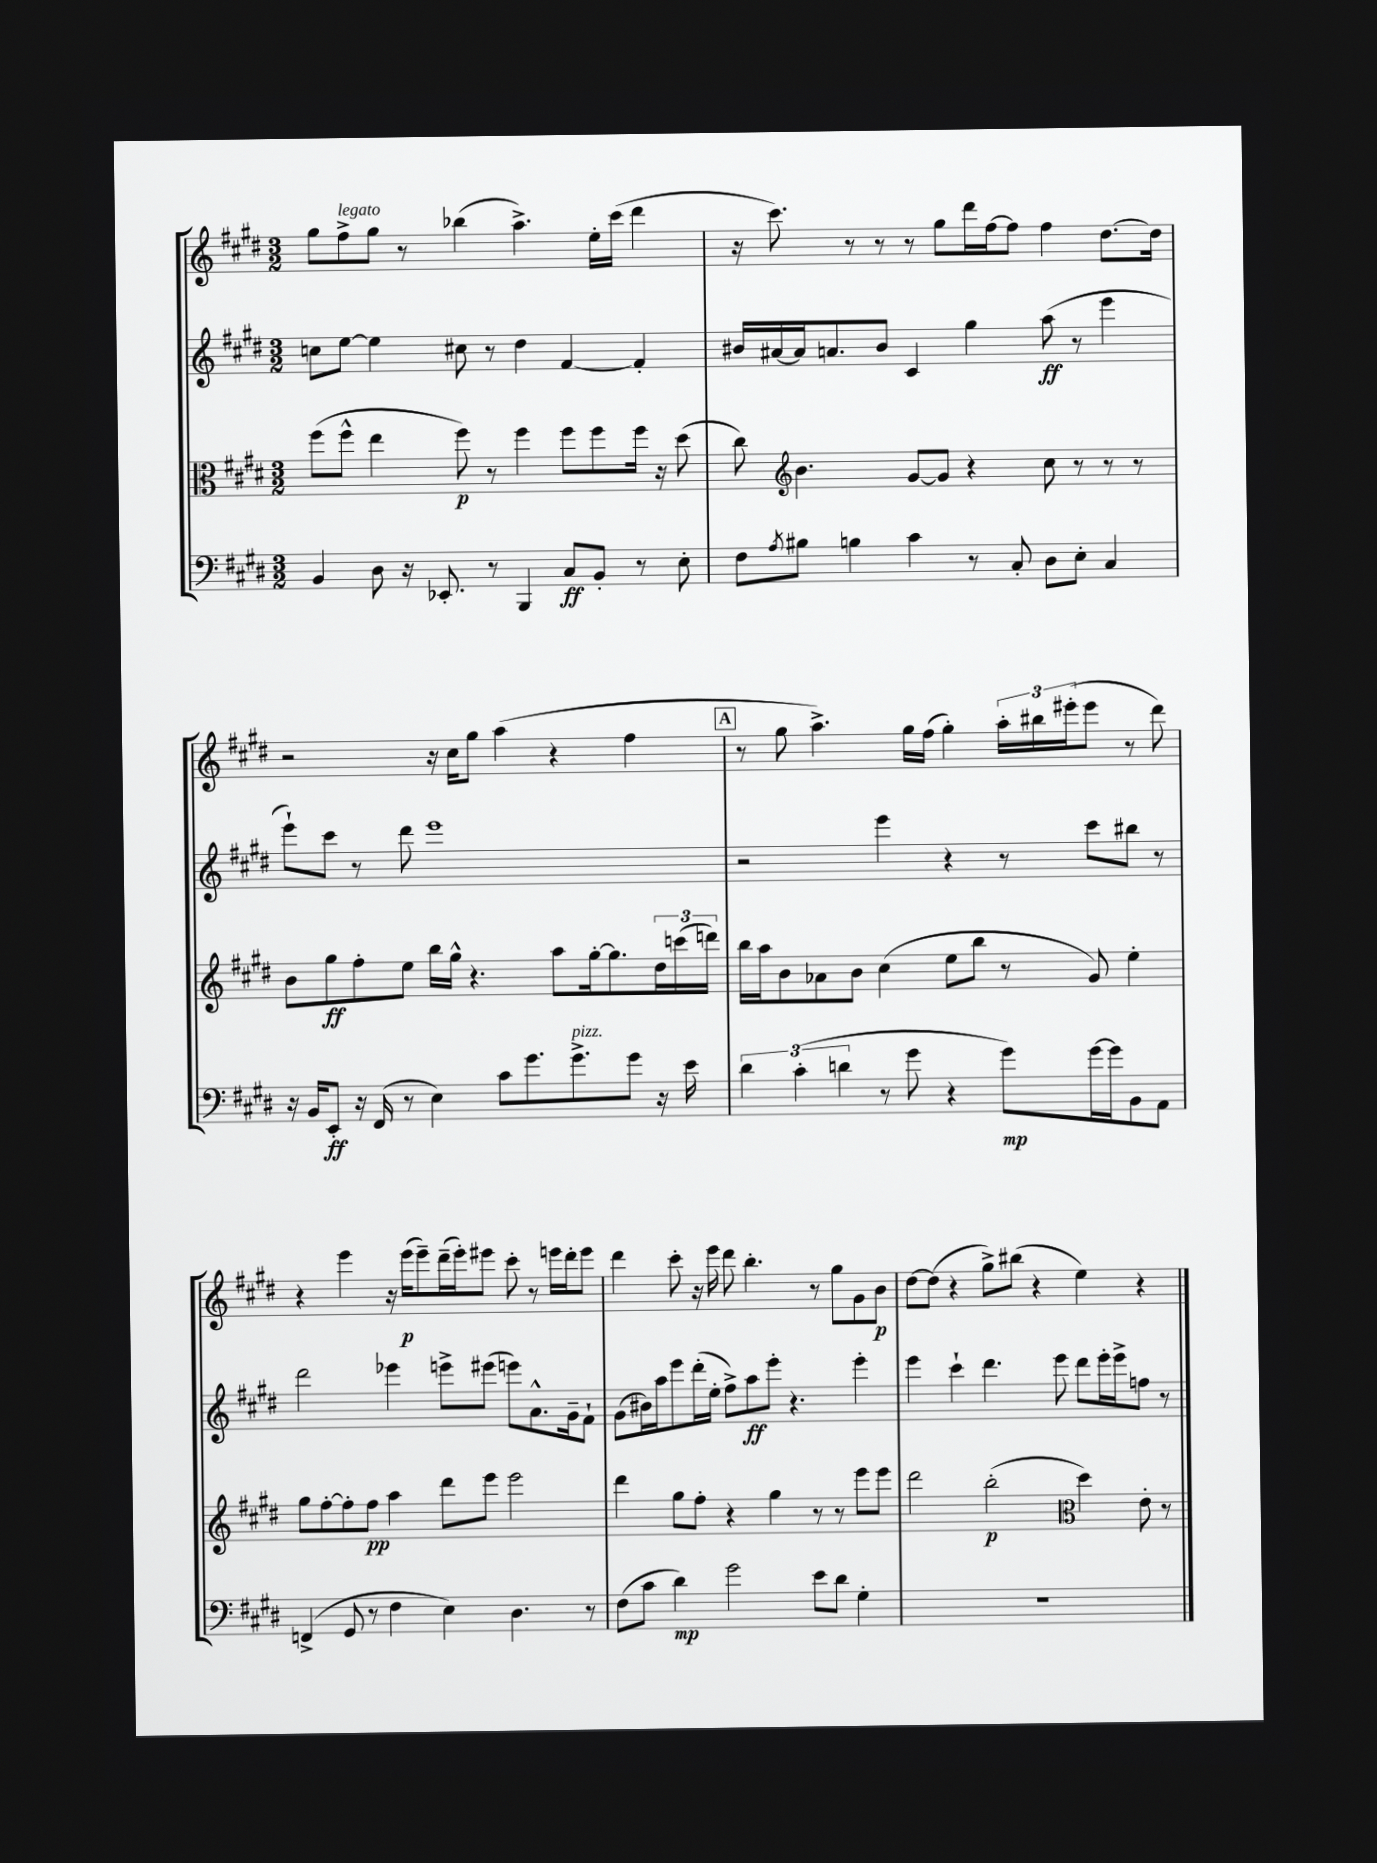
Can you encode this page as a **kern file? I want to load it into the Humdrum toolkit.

**kern	**kern	**kern	**kern
*staff4	*staff3	*staff2	*staff1
*clefF4	*clefC3	*clefG2	*clefG2
*k[f#c#g#d#]	*k[f#c#g#d#]	*k[f#c#g#d#]	*k[f#c#g#d#]
*M3/2	*M3/2	*M3/2	*M3/2
4BB	(8ff#	8cc	8gg#
.	8ff#^^	[8ee	8ff#^
8D#	4ee	4ee]	8gg#
16r	.	.	8r
8.EE-'	.	.	.
.	8ff#)	8cc#	(4bb-
8r	8r	8r	.
4BBB	4ff#	4dd#	4.aa^)
8C#	8ff#	[4f#	.
8BB'	8ff#	.	16ee'
.	.	.	(16ccc#
8r	16ff#	4f#']	4ddd#
.	16r	.	.
8E'	(8dd#	.	.
=	=	=	=
8F#	8cc#)	16b#	16r
.	.	[16a#	8.ccc#)
*	*clefG2	*	*
8qA	.	.	.
8B#	4.b	16a#]	.
.	.	8.a	.
4B	.	.	8r
.	.	8b#	8r
4c#	[8g#	4c#	8r
.	8g#]	.	8gg#
8r	4r	4gg#	16ddd#
.	.	.	[16ff#
8C#'	.	.	8ff#]
8D#	8cc#	(8aa	4ff#
8E'	8r	8r	.
4C#	8r	4eee	[8.dd#
.	8r	.	.
.	.	.	16dd#]
=	=	=	=
16r	8b	8eee`)	2r
16BB	.	.	.
8EE'	8gg#	8ccc#	.
16r	8ff#'	8r	.
(16FF#	.	.	.
8r	8ee	8ddd#	.
4E)	16bb	1eee	16r
.	16gg#^^	.	16cc#
.	4.r	.	8gg#
8c#	.	.	(4aa
8.g#	.	.	.
.	8aa	.	4r
8.g#^	.	.	.
.	[16gg#'	.	.
.	8.gg#]	.	.
8g#	.	.	4ff#
16r	24dd#	.	.
.	(24ccc	.	.
16e	.	.	.
.	24ddd)	.	.
=	=	=	=
6d#	16bb	2r	8r
.	16aa	.	.
.	8b	.	8gg#
(6c#'	.	.	.
.	8a-	.	4.aa^)
6d	.	.	.
.	8b	.	.
8r	(4cc#	4eee	.
8g#	.	.	16gg#
.	.	.	(16ff#
4r	8ee	4r	4gg#')
.	8bb	.	.
8g#)	8r	8r	24aa'
.	.	.	24bb#
.	.	.	(24eee#'
[16g#	8g#)	8ccc#	8eee#
16g#]	.	.	.
8BB	4ee'	8bb#	8r
8AA	.	8r	8ddd#)
=	=	=	=
(4FF^	8gg#	2ddd#	4r
.	[8ff#'	.	.
8GG#	8ff#']	.	4eee
8r	8ff#	.	.
4F#	4aa	4eee-	16r
.	.	.	(16eee
.	.	.	8eee~)
4E)	8ddd#	8eee^	(16ddd#~
.	.	.	16eee')
.	8eee	(8eee#	8eee#
4.D#	2eee	8eee)	8ccc#'
.	.	8.a^^	8r
.	.	.	16eee
.	.	16g#~	16ddd#'
8r	.	8f#`	8eee
=	=	=	=
(8F#	4ddd#	(8g#	4ddd#
8c#	.	16b#)	.
.	.	16aa	.
4d#)	8gg#	8eee	8ccc#'
.	8ff#'	(16ddd#'	16r
.	.	16ee'	16eee
2g#	4r	8ff#^)	8ddd#
.	.	8aa	4.bb'
.	4gg#	8eee'	.
.	.	4.r	.
8e	8r	.	8r
8d#	8r	.	8gg#
4G#'	8eee	4eee'	8g#
.	8eee	.	8b
=	=	=	=
1.r	2ddd#	4eee	[8dd#
.	.	.	(8dd#]
.	.	4ccc#`	4r
.	(2bb'	4.ddd#	8gg#^)
.	.	.	(8bb#
.	.	.	4r
.	.	8eee	.
*	*clefC3	*	*
.	4dd#)	8ddd#	4ee)
.	.	16eee'	.
.	.	16eee^	.
.	8e'	8ff	4r
.	8r	8r	.
==	==	==	==
*-	*-	*-	*-
